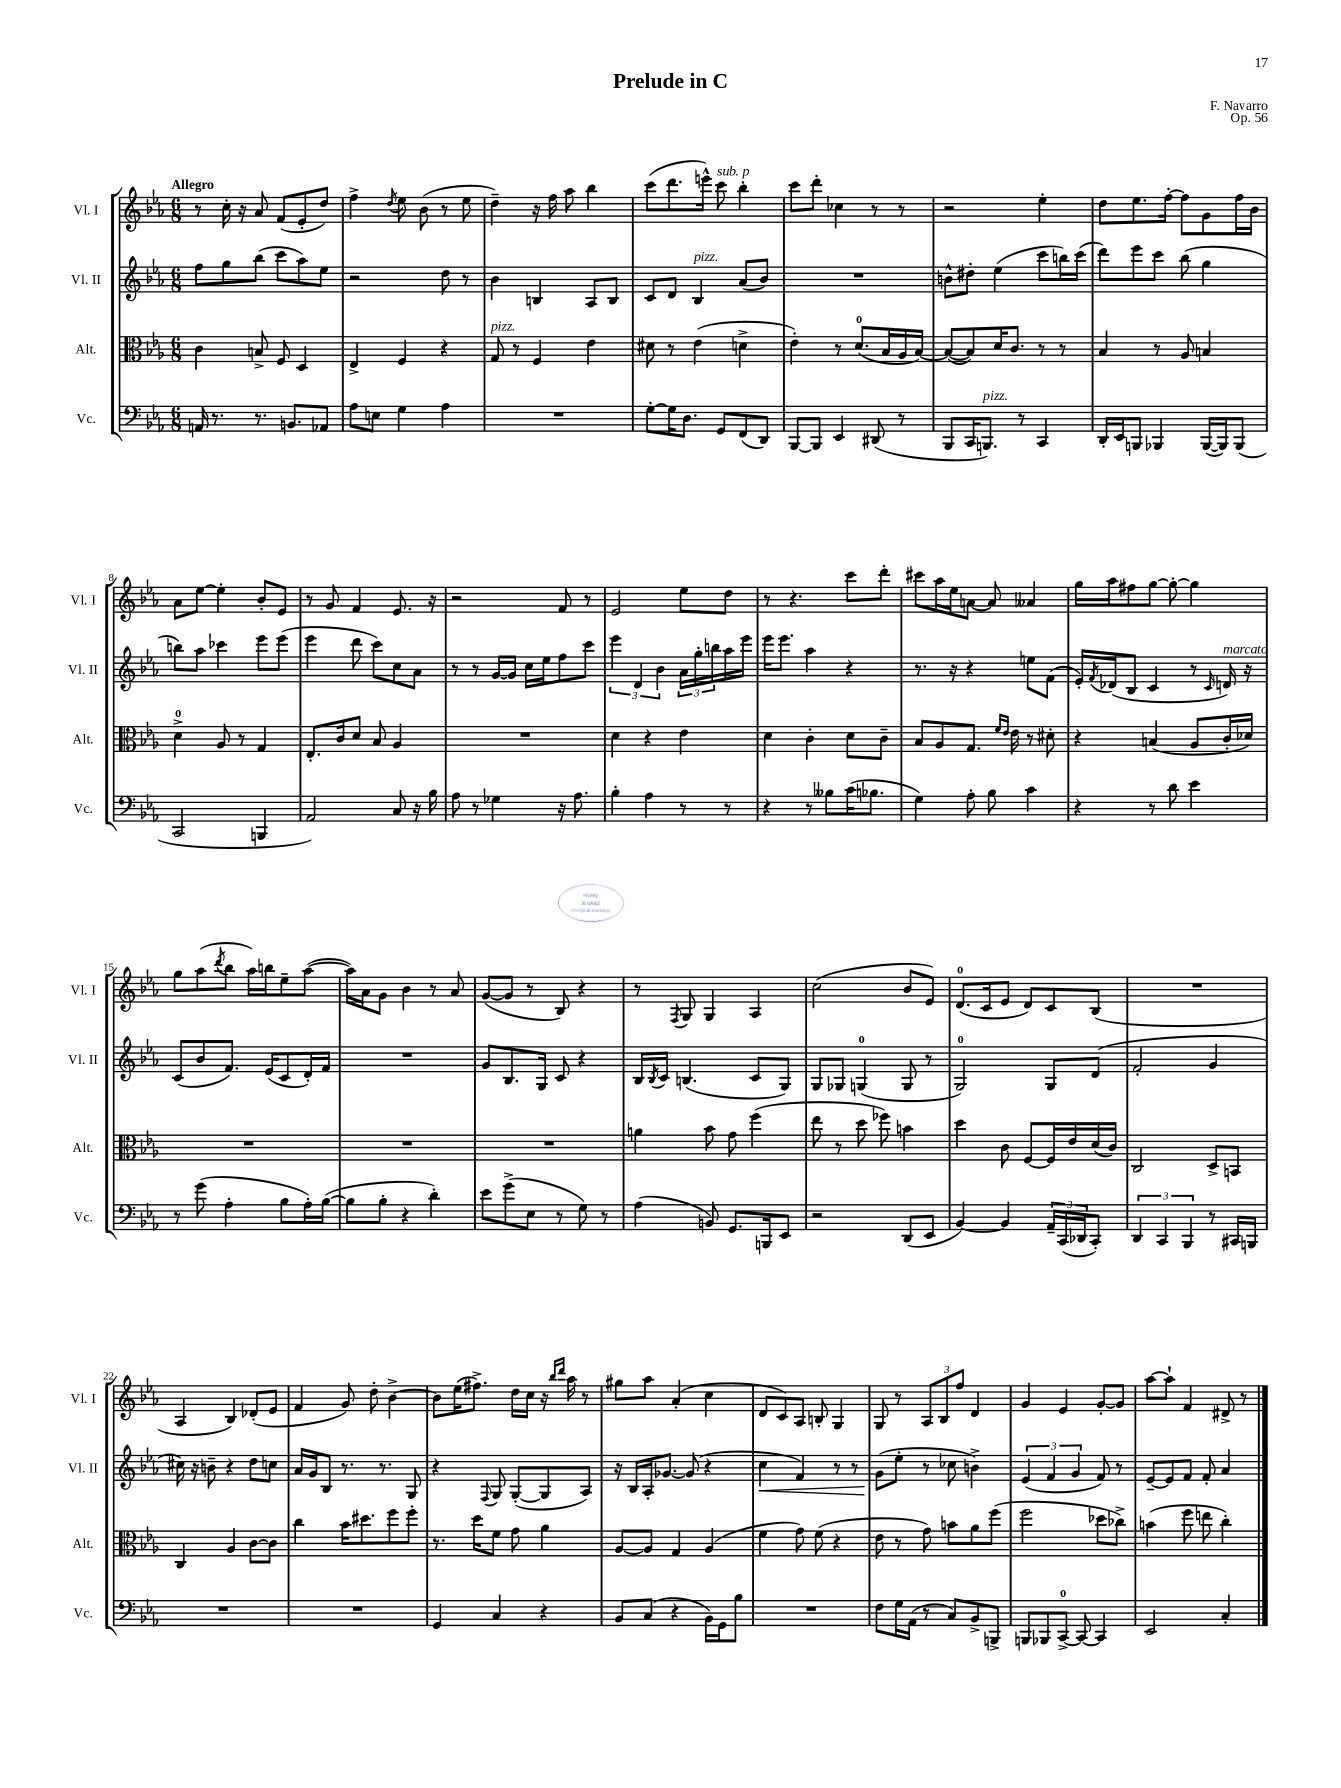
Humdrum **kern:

**kern	**kern	**kern	**dynam	**kern
*part4	*part3	*part2	*part2	*part1
*staff4	*staff3	*staff2	*staff2	*staff1
*I"Vc.	*I"Alt.	*I"Vl. II	*	*I"Vl. I
*I'Vc.	*I'Alt.	*I'Vl. II	*	*I'Vl. I
*clefF4	*clefC3	*clefG2	*	*clefG2
*k[b-e-a-]	*k[b-e-a-]	*k[b-e-a-]	*	*k[b-e-a-]
*M6/8	*M6/8	*M6/8	*	*M6/8
=1	=1	=1	=1	=1
!	!	!	!	!LO:TX:a:B:t=Allegro
16AAn/	4c\	8ff\L	.	8r
8.r	.	.	.	.
.	.	8gg\	.	16cc'\
.	.	.	.	16r
8.r	8Bn^/	(8bb-\J	.	8a-/
.	8F/	8ccc\L	.	(8f/L
8.BBn/L	.	.	.	.
.	4D/	8aa-\)	.	8e-'/
8AA-X/J	.	8ee-\J	.	8dd/J)
=2	=2	=2	=2	=2
8A-\L	4E-^/	2r	.	4ff^\
8En\J	.	.	.	.
.	.	.	.	8qdd/
4G\	4F/	.	.	8ee-\
.	.	.	.	(8b-\
4A-\	4r	8dd\	.	8r
.	.	8r	.	8ee-\
=3	=3	=3	=3	=3
!	!LO:TX:a:i:t=pizz.	!	!	!
2.r	8G/	4b-\	.	4dd~\)
.	8r	.	.	.
.	4F/	4Bn/	.	16r
.	.	.	.	16ff\
.	.	.	.	8aa-\
.	4e-\	8A-/L	.	4bb-\
.	.	8B/J	.	.
=4	=4	=4	=4	=4
[8G'\L	8d#X\	8c/L	.	(8ccc\L
16G\K]	8r	8d/J	.	8.ddd\
8.D\J	.	.	.	.
!	!	!LO:TX:a:i:t=pizz.	!	!
.	(4e-\	4B-/	.	.
.	.	.	.	16eeen^^\Jk)
!	!	!	!	!LO:TX:a:i:t=sub. p
8GG/L	.	.	.	8ccc\
(8FF/	4dn^\	(8a-/L	.	4bb-'\
8DD/J)	.	8b-/J)	.	.
=5	=5	=5	=5	=5
[8BBB-/L	4e-'\)	2.r	.	8ccc\L
8BBB-/J]	.	.	.	8ddd'\J
4EE-/	8r	.	.	4cc-X\
.	(8.d/L	.	.	.
(8DD#X/	.	.	.	8r
.	16B-/L	.	.	.
8r	16A-/	.	.	8r
.	[16B-/JJ)	.	.	.
=6	=6	=6	=6	=6
8BBB-/L	(8B-/L_	8bn^^\L	.	2r
16CC/K	8B-/])	8dd#X'\J	.	.
!LO:TX:a:i:t=pizz.	!	!	!	!
8.BBBn/J)	.	.	.	.
.	16d/K	(4ee-\	.	.
.	8.c/J	.	.	.
8r	.	.	.	.
4CC/	8r	8ccc\L	.	4ee-'\
.	8r	16bbn\L)	.	.
.	.	(16ccc\JJ	.	.
=7	=7	=7	=7	=7
16DD'/LL	4B-/	8ddd\L)	.	8dd\L
16EE-/J	.	.	.	.
8BBBn/J	.	8eee-\	.	8.ee-\
4BBB-X/	8r	8ccc\J	.	.
.	.	.	.	[16ff'\Jk
.	8A-/	(8bb-\	.	8ff\L]
([16BBB-/LL	4Bn/	4gg\	.	8g\
16BBB-/J])	.	.	.	.
(8BBB-/J	.	.	.	16ff\L
.	.	.	.	16b-\JJ
!!LO:LB:g=z
=8	=8	=8	=8	=8
2CC/	4d^\	8bbn\L)	.	8a-\L
.	.	8aa-\J	.	[8ee-\J
.	8A-/	4ccc-X\	.	4ee-'\]
.	8r	.	.	.
4BBBn/	4G/	8eee-\L	.	8b-'/L
.	.	(8eee-\J	.	8e-/J
=9	=9	=9	=9	=9
2AA-/)	8.E-'/L	4eee-\	.	8r
.	.	.	.	8g/
.	16c/k	.	.	.
.	8d/J	8ddd\	.	4f/
.	8B-/	8ccc\L)	.	.
8C/	4A-/	8cc\	.	8.e-/
16r	.	8a-\J	.	.
16B-\	.	.	.	16r
=10	=10	=10	=10	=10
8A-\	2.r	8r	.	2r
8r	.	8r	.	.
4G-X\	.	[16g/LL	.	.
.	.	16g/JJ]	.	.
.	.	16cc\LL	.	.
.	.	16ee-\J	.	.
16r	.	8ff\	.	8f/
8.A-\	.	.	.	.
.	.	8ccc\J	.	8r
=11	=11	=11	=11	=11
4B-'\	4d\	6eee-\	.	2e-/
.	.	6d/	.	.
4A-\	4r	.	.	.
.	.	6b-\	.	.
8r	4e-\	24a-\LL	.	8ee-\L
.	.	24gg'\	.	.
.	.	24bbn\	.	.
8r	.	16aa-\	.	8dd\J
.	.	16eee-\JJ	.	.
=12	=12	=12	=12	=12
4r	4d\	16eee-\KL	.	8r
.	.	8.eee-\J	.	.
.	.	.	.	4.r
8r	4c'\	4aa-\	.	.
8B--X\L	.	.	.	.
(16c\K	8d\L	4r	.	8ccc\L
8.B-X\J	.	.	.	.
.	8c~\J	.	.	8ddd'\J
=13	=13	=13	=13	=13
4G\)	8B-/L	8.r	.	8ccc#X\L
.	8A-/	.	.	16aa-\L
.	.	16r	.	16ee-\J
8A-'\	8.G/J	4r	.	[8an\J
8B-\	.	.	.	8a/]
.	16qqf/LL	.	.	.
.	16qqe-/JJ	.	.	.
.	16e-\	.	.	.
4c\	8r	8een\L	.	4a--X/
.	8d#X'\	(8f\J	.	.
=14	=14	=14	=14	=14
4r	4r	16e-'/LL)	.	16gg\LL
.	.	8qf/	.	.
.	.	(16d-X/J	.	16aa-\J
.	.	8B-/J	.	8ff#X\
8r	(4Bn/	4c/	.	[8gg\J
8d\	.	.	.	8gg'\_
4e-\	8A-/L	8r	.	4gg\]
.	.	16qqc/	.	.
!	!	!LO:TX:a:i:t=marcato	!	!
.	16c'/L	16dn/)	.	.
.	16d-X/JJ)	16r	.	.
!!LO:LB:g=z
=15	=15	=15	=15	=15
8r	2.r	(8c/L	.	8gg\L
(8g\	.	8b-/	.	(8aa-\
.	.	.	.	8qddd/
4A-'\	.	8.f/J)	.	8bb-\J
.	.	.	.	16aa-\LL)
.	.	(16e-/KL	.	16bbn\J
8B-\L	.	8c/	.	8ee-~\
16A-'\L)	.	16d'/L)	.	([8aa-\J
([16B-\JJ	.	16f/JJ	.	.
=16	=16	=16	=16	=16
8B-\L]	2.r	2.r	.	16aa-\LL])
.	.	.	.	16a-\J
8B-'\J	.	.	.	8g\J
4r	.	.	.	4b-\
4d'\)	.	.	.	8r
.	.	.	.	8a-/
=17	=17	=17	=17	=17
8e-\L	2.r	8g/L	.	([8g/L
(8g^\	.	8.B-/	.	8g/J]
8E-\J	.	.	.	8r
.	.	16G/Jk	.	.
8r	.	8c/	.	8B-/)
8G\)	.	4r	.	4r
8r	.	.	.	.
=18	=18	=18	=18	=18
(4A-\	4an\	16B-/LL	.	8r
.	.	8qB-/	.	.
.	.	16c/JJ	.	.
.	.	.	.	8qF/
.	.	(4.Bn/	.	8G/
8BBn/)	8b-\	.	.	4G/
8.GG/L	8g\	.	.	.
.	(4ff\	8c/L	.	4A-/
16BBBn/k	.	.	.	.
8EE-/J	.	8G/J)	.	.
=19	=19	=19	=19	=19
2r	8ee-\	8G/L	.	(2cc\
.	8r	8G-X/J	.	.
.	8dd\	(4Gn/	.	.
.	8ff-X\)	.	.	.
(8DD/L	4bn\	8G/	.	8b-/L
8EE-/J	.	8r	.	8e-/J)
=20	=20	=20	=20	=20
[4BB-/)	4dd\	2G/)	.	(8.d/L
.	.	.	.	16c/k
4BB-/]	8c\	.	.	8e-/J
.	[8F/L	.	.	8d/L)
24AA-~/LL	16F/L]	8G/L	.	8c/
(24CC/	.	.	.	.
.	16e-/	.	.	.
24DD-X/J	.	.	.	.
8CC'/J)	(16d/	(8d/J	.	(8B-/J
.	16c/JJ)	.	.	.
=21	=21	=21	=21	=21
6DD/	2C/	2f'/	.	2.r
6CC/	.	.	.	.
6BBB-/	.	.	.	.
8r	8D^/L	4g/	.	.
16CC#X/LL	8BBn/J	.	.	.
16BBBn/JJ	.	.	.	.
!!LO:LB:g=z
=22	=22	=22	=22	=22
2.r	4C/	16cc#X\)	.	4A-/
.	.	16r	.	.
.	.	8bn~\	.	.
.	4A-/	4r	.	4B-/)
.	[8c\L	8dd\L	.	(8d-X'/L
.	8c\J]	8ccn\J	.	8e-/J
=23	=23	=23	=23	=23
2.r	4cc\	16a-/LL	.	4f/
.	.	16g/J	.	.
.	.	8B-/J	.	.
.	16b-\KL	8.r	.	8g/)
.	8.dd#X\	.	.	.
.	.	.	.	8dd'\
.	.	8.r	.	.
.	8ff\	.	.	[4b-^\
.	8ff'\J	8G/	.	.
=24	=24	=24	=24	=24
4GG/	8.r	4r	.	8b-\L]
.	.	.	.	(16ee-\K
.	16dd\KL	.	.	8.ff#X^\J)
.	.	8qqF/	.	.
4C/	8f\J	8G/	.	.
.	8g\	([8G'/L	.	16dd\LL
.	.	.	.	16cc\JJ
4r	4a-\	8G/]	.	16r
.	.	.	.	16qqbb-/LL
.	.	.	.	16qqddd/JJ
.	.	.	.	16aa-\
.	.	8A-/J)	.	8r
=25	=25	=25	=25	=25
8BB-/L	[8A-/L	16r	.	8gg#X\L
.	.	16B-/LL	.	.
(8C/J	8A-/J]	16A-'/J	.	8aa-\J
.	.	[8.g-X/J	.	.
4r	4G/	.	.	(4a-'/
.	.	(8g-/]	.	.
16BB-\LL)	(4A-/	4r	.	4cc\
16GG\J	.	.	.	.
8B-\J	.	.	.	.
=26	=26	=26	=26	=26
!	!	!	!LO:HP:b	!
2.r	4f\	4cc\	<	8d/L
.	.	.	.	8c/)
.	8g\)	4f/)	.	8A-/J
.	(8f\	.	.	8Bn'/
.	4r	8r	.	4G/
.	.	8r	.	.
=27	=27	=27	=27	=27
8F\L	8e-\	(8g\L	.	8G/
16G\L	8r	8ee-'\J	[	8r
(16AA-\JJ	.	.	.	.
8r	8g\)	8r	.	12A-/L
.	.	.	.	12B-/
8C/L)	8bn\L	8cc-X\	.	.
.	.	.	.	12ff/J
8BB-^/	8a-\	4bn^\)	.	4d/
8BBBn^/J	(8ff\J	.	.	.
=28	=28	=28	=28	=28
8BBBn/L	2ff\	(6e-/	.	4g/
8BBB-X/	.	.	.	.
.	.	6f/	.	.
[8CC^/J	.	.	.	4e-/
.	.	6g/	.	.
8CC/_	.	.	.	.
4CC/]	8dd-X\L	8f/)	.	[8g'/L
.	8cc-X^\J)	8r	.	8g/J]
=29	=29	=29	=29	=29
2EE-/	(4bn\	[8e-~/L	.	[8aa-\L
.	.	8e-/]	.	8aa-`\J]
.	8ff\	8f/J	.	4f/
.	8een\	8f'/	.	.
4C'/	4cc'\)	4a-/	.	8d#X^/
.	.	.	.	8r
==	==	==	==	==
*-	*-	*-	*-	*-
